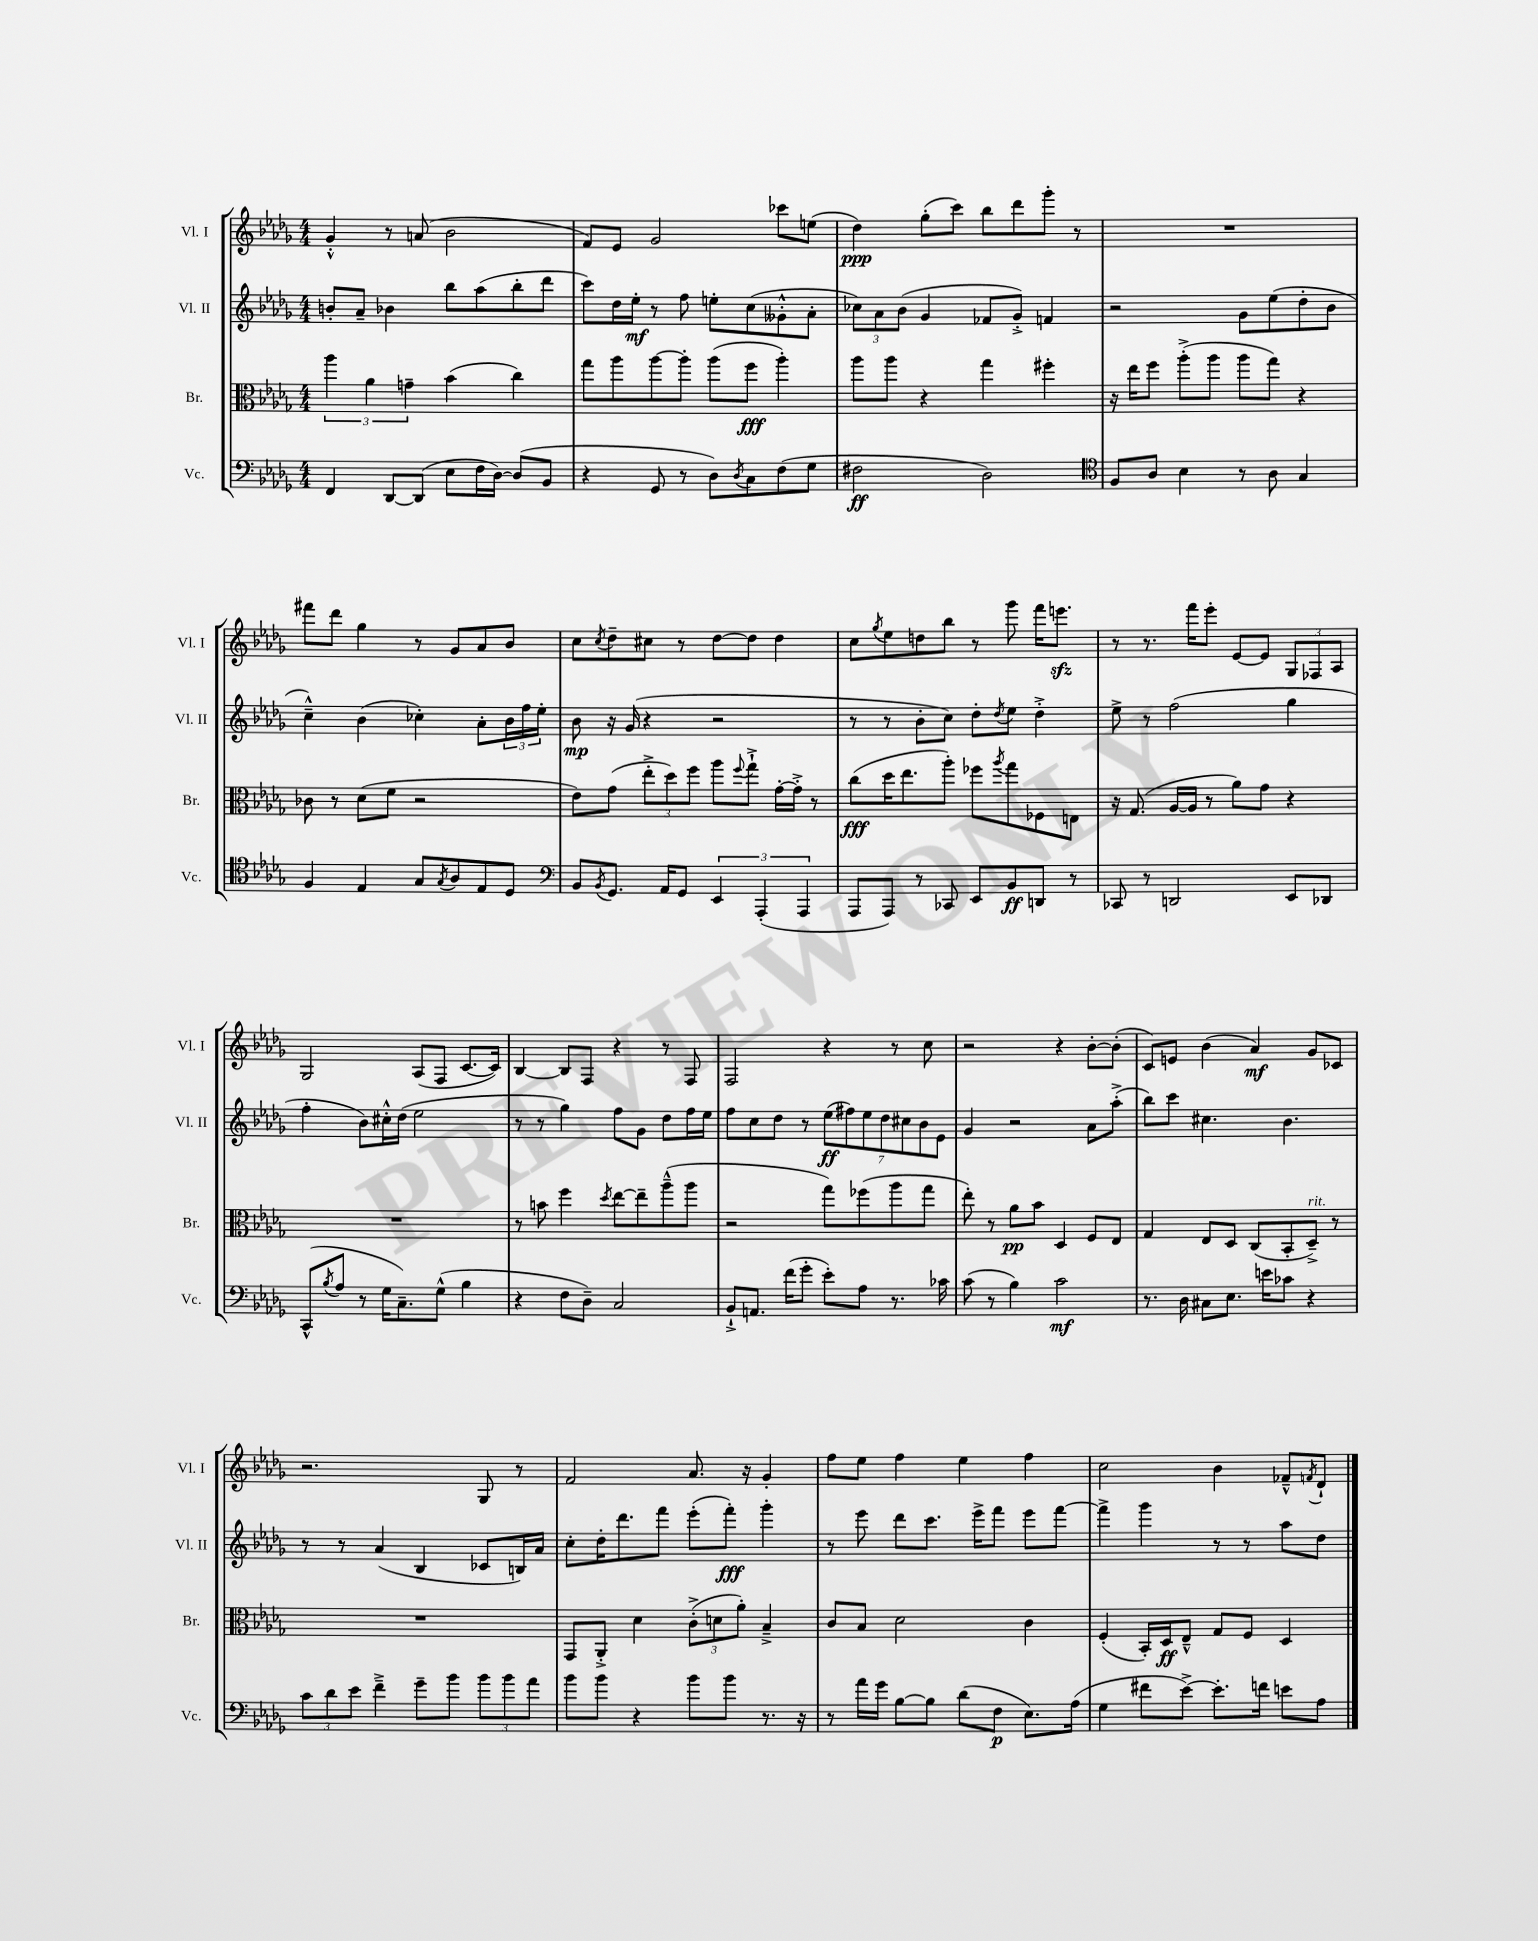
<<
\new StaffGroup <<
\new Staff = "s0" \with { instrumentName = "Vl. I" shortInstrumentName = "Vl. I" } {
    \clef treble \key des \major \numericTimeSignature \time 4/4
    ges'4-.-^ r8 a'8( bes'2 |
    f'8) ees'8 ges'2 ces'''8 e''8( |
    des''4\ppp) ges''8-.( c'''8) bes''8 des'''8 ges'''8-. r8 |
    R1 |
    fis'''8 des'''8 ges''4 r8 ges'8 aes'8 bes'8 |
    c''8 \acciaccatura { c''8 } des''8-- cis''8 r8 des''8~ des''8 des''4 |
    c''8 \acciaccatura { ges''8 } ees''8 d''8 bes''8 r8 ges'''8 f'''16 e'''8.\sfz |
    r8 r8. f'''16 ees'''8-. ees'8~ ees'8 \tuplet 3/2 { ges8 fes8 aes8 } |
    ges2 aes8( f8 c'8.~ c'16) |
    bes4~ bes8 f8 r4 r8 f8 |
    f2 r4 r8 c''8 |
    r2 r4 bes'8~-. bes'8-.( |
    c'8) e'8 bes'4( aes'4\mf) ges'8 ces'8 |
    r2. ges8 r8 |
    f'2 aes'8. r16 ges'4-. |
    f''8 ees''8 f''4 ees''4 f''4 |
    c''2 bes'4 fes'8---^ \acciaccatura { f'8 } des'8-! \bar "|." |
}
\new Staff = "s1" \with { instrumentName = "Vl. II" shortInstrumentName = "Vl. II" } {
    \clef treble \key des \major \numericTimeSignature \time 4/4
    b'8-. aes'8-- bes'4 bes''8 aes''8( bes''8-. des'''8 |
    c'''8) des''16 ees''16-.\mf r8 f''8 e''8-. c''8( geses'8-.-^ aes'8-. |
    \tuplet 3/2 { ces''8) aes'8 bes'8( } ges'4 fes'8 ges'8-.->) f'4 |
    r2 ges'8 ees''8( des''8-. bes'8 |
    c''4---^) bes'4( ces''4-.) aes'8-. \tuplet 3/2 { bes'16 f''16 ees''16-. } |
    bes'8\mp r16 ges'16( r4 r2 |
    r8 r8 bes'8-. c''8) des''8-. \acciaccatura { des''8 } ees''8 des''4-.-> |
    ees''8-> r8 f''2( ges''4 |
    f''4-. bes'8) cis''16-.-^ des''16( ees''2 |
    r8 r8 ges''4) f''8 ges'8 des''8 f''16 ees''16 |
    f''8 c''8 des''8 r8 \tuplet 7/4 { ees''8\ff( fis''8) ees''8 des''8 cis''8 bes'8 ees'8 } |
    ges'4 r2 aes'8 aes''8-.->( |
    bes''8) c'''8 cis''4. bes'4. |
    r8 r8 aes'4( bes4 ces'8 b16) aes'16 |
    c''8-. des''16-. des'''8. f'''8 ees'''8-.( f'''8-.\fff) ges'''4-. |
    r8 ees'''8 des'''8 c'''8. ees'''16-> f'''8 ees'''8 f'''8~ |
    f'''4-> ges'''4 r8 r8 aes''8 des''8 \bar "|." |
}
\new Staff = "s2" \with { instrumentName = "Br." shortInstrumentName = "Br." } {
    \clef alto \key des \major \numericTimeSignature \time 4/4
    \tuplet 3/2 { aes''4 aes'4 g'4-- } bes'4( c''4) |
    ges''8 aes''8 aes''8~ aes''8-. aes''8( f''8\fff aes''4-.) |
    aes''8 aes''8 r4 ges''4 fis''4-. |
    r16 ees''16 f''8 aes''8-.->( aes''8 aes''8 ges''8) r4 |
    ces'8 r8 des'8( f'8 r2 |
    ees'8) ges'8( \tuplet 3/2 { ees''8-.-> des''8) f''8 } aes''8 \appoggiatura { f''8 } ges''8-!-> ges'16~-. ges'16-.-> r8 |
    c''8\fff( des''16 ees''8. aes''8-.) fes''8 \acciaccatura { aes''8 } ges''8 fes8 e8 |
    r16 ges8.( aes16~ aes16 r8 aes'8) ges'8 r4 |
    R1 |
    r8 b'8 f''4 \acciaccatura { des''8 } ees''8~ ees''8-- aes''8---^( aes''8 |
    r2 ges''8) fes''8( aes''8 ges''8 |
    ees''8-.) r8 aes'8\pp bes'8 des4 f8 ees8 |
    ges4 ees8 des8 c8( bes,8-. des8--->^\markup { \italic "rit." }) r8 |
    R1 |
    ges,8 aes,8-.-> des'4 \tuplet 3/2 { c'8-.->( d'8 aes'8-.) } bes4---> |
    c'8 bes8 des'2 c'4 |
    f4-.( bes,16-.) des16\ff ees8---^ ges8 f8 des4 \bar "|." |
}
\new Staff = "s3" \with { instrumentName = "Vc." shortInstrumentName = "Vc." } {
    \clef bass \key des \major \numericTimeSignature \time 4/4
    f,4 des,8~ des,8( ees8 f16 des16~) des8( bes,8 |
    r4 ges,8 r8 des8) \acciaccatura { des8 } c8 f8( ges8 |
    fis2\ff des2) |
    \clef tenor f8 aes8 bes4 r8 aes8 ges4 |
    f4 ees4 ges8 \acciaccatura { ges8 } aes8 ees8 des8 |
    \clef bass bes,8 \acciaccatura { bes,8 } ges,8. aes,16 ges,8 \tuplet 3/2 { ees,4 aes,,4-.( aes,,4 } |
    aes,,8 aes,,8) r8 ces,8 ees,8 bes,8\ff d,8 r8 |
    ces,8 r8 d,2 ees,8 des,8 |
    c,8-^( \acciaccatura { bes8 } aes8 r8 ges16 c8.--) ges8-^( bes4 |
    r4 f8 des8--) c2 |
    bes,8-!-> a,8. f'16( ges'8-. ees'8-.) aes8 r8. ces'16 |
    c'8( r8 bes4) c'2\mf |
    r8. des16 cis8 ees8. e'16 ces'8 r4 |
    \tuplet 3/2 { c'8 des'8 ees'8 } f'4---> ges'8-- bes'8 \tuplet 3/2 { bes'8 bes'8 aes'8 } |
    bes'8 bes'8 r4 bes'8 bes'8 r8. r16 |
    r8 aes'16 ges'16 bes8~ bes8 des'8( f8\p ees8.) aes16( |
    ges4 fis'8 ees'8~->) ees'8.-. f'16 e'8 aes8 \bar "|." |
}
>>
>>
\layout { \context { \Score \remove "Bar_number_engraver" } }
